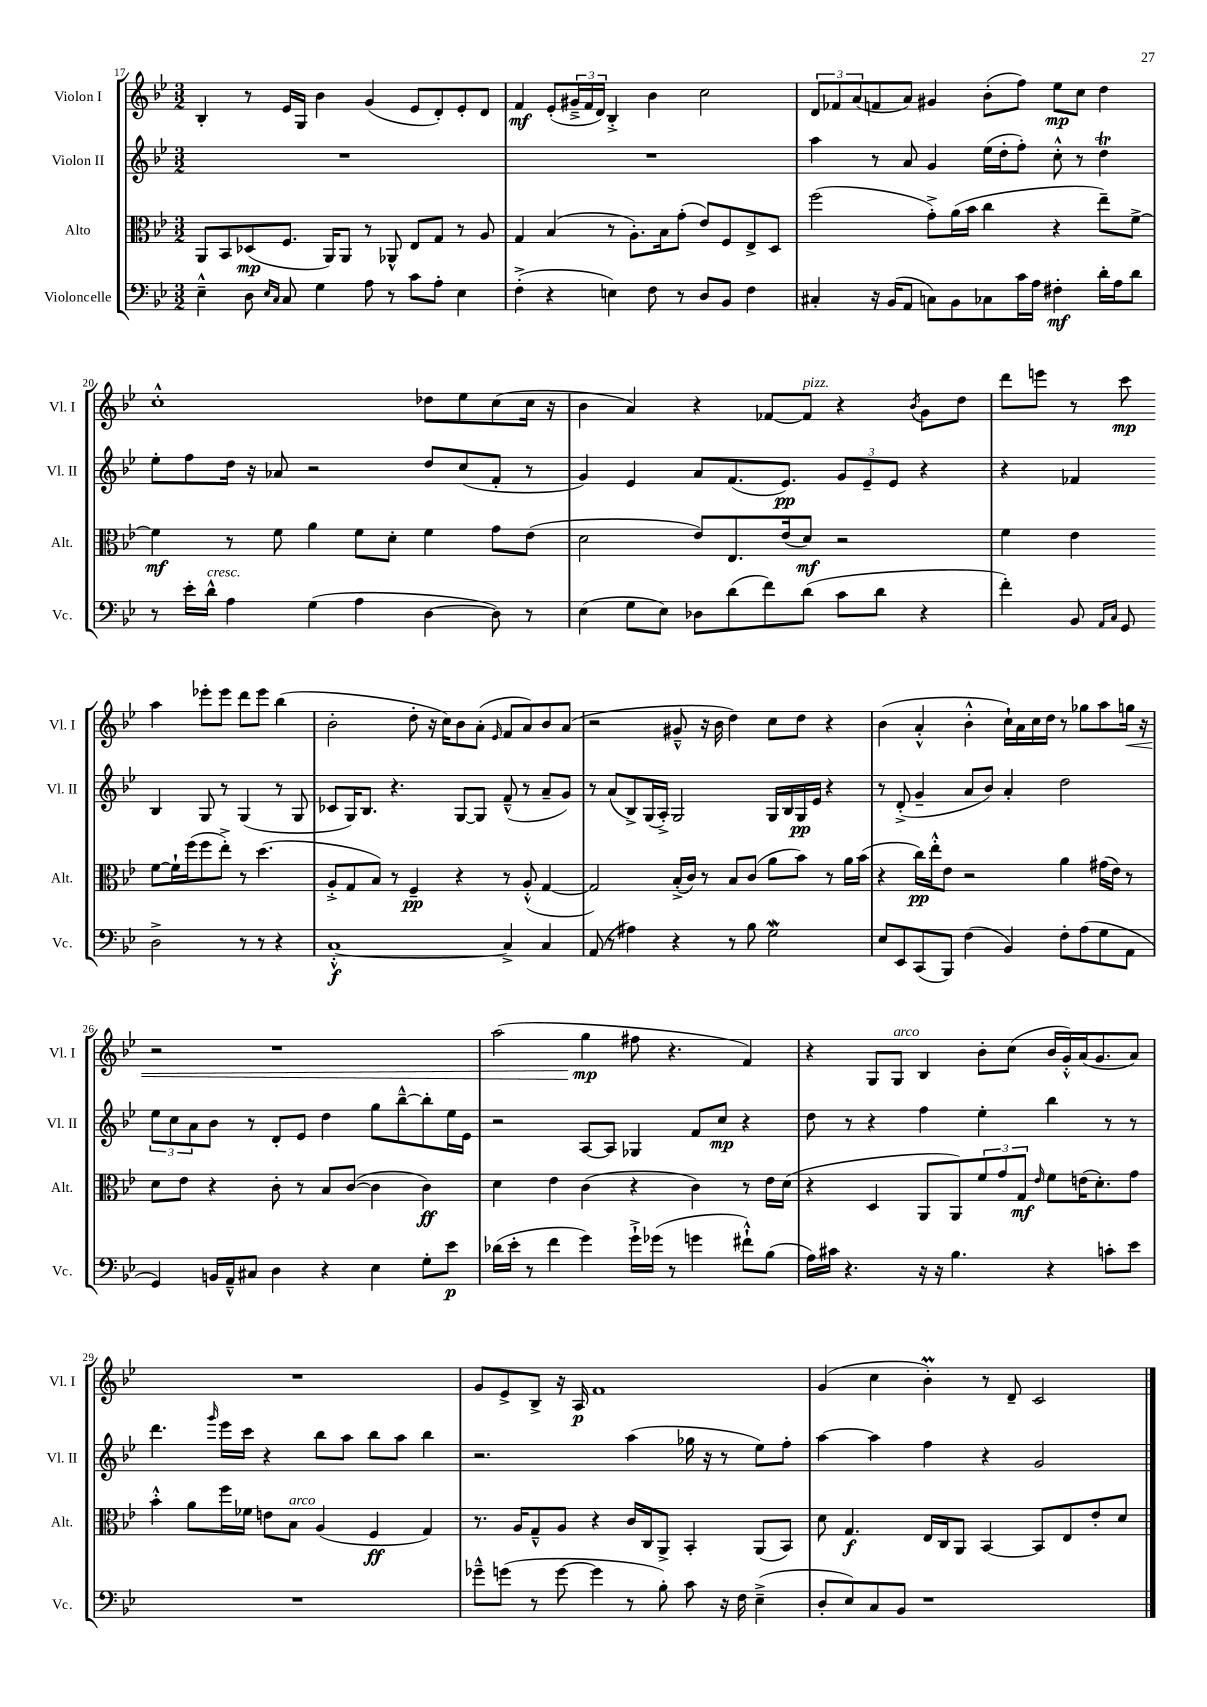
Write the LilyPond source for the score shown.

<<
\new StaffGroup <<
\new Staff = "s0" \with { instrumentName = "Violon I" shortInstrumentName = "Vl. I" } {
    \clef treble \key bes \major \numericTimeSignature \time 3/2
    bes4-. r8 ees'16 g16 bes'4 g'4( ees'8 d'8-.) ees'8-. d'8 |
    f'4\mf ees'8-.( \tuplet 3/2 { gis'16---> f'16 d'16) } bes4-.-> bes'4 c''2 |
    \tuplet 3/2 { d'8 fes'8 a'8( } f'8 a'8) gis'4 bes'8-.( f''8) ees''8\mp c''8 d''4 |
    c''1-.-^ des''8 ees''8 c''8( c''16 r16 |
    bes'4 a'4) r4 fes'8~ fes'8^\markup { \italic "pizz." } r4 \acciaccatura { bes'8 } g'8 d''8 |
    d'''8 e'''8 r8 c'''8\mp a''4 ees'''8-. ees'''8 d'''8 ees'''8 bes''4( |
    bes'2-. d''8-. r16 c''16) bes'8 a'8-.( \grace { ees'16 } f'8 a'8) bes'8 a'8( |
    r2 gis'8---^ r16 bes'16 d''4) c''8 d''8 r4 |
    bes'4( a'4-.-^ bes'4-.-^ c''16-!) a'16 c''16 d''16 r8 ges''8 a''8 g''16\< r16 |
    r2 r1 |
    a''2( g''4\mp\! fis''8 r4. f'4) |
    r4 g8 g8^\markup { \italic "arco" } bes4 bes'8-. c''8( bes'16 g'16-.-^) a'16( g'8. a'8) |
    R1. |
    g'8 ees'8-> bes8-> r16 a16\p f'1 |
    g'4( c''4 bes'4-.\prall) r8 d'8-- c'2 \bar "|." |
}
\new Staff = "s1" \with { instrumentName = "Violon II" shortInstrumentName = "Vl. II" } {
    \clef treble \key bes \major \numericTimeSignature \time 3/2
    R1. |
    R1. |
    a''4 r8 a'8 g'4 ees''16( d''16-. f''8-.) c''8-.-^ r8 d''4\trill |
    ees''8-. f''8 d''16 r16 aes'8 r2 d''8 c''8( f'8-. r8 |
    g'4) ees'4 a'8 f'8.( ees'8.\pp) \tuplet 3/2 { g'8 ees'8-- ees'8 } r4 |
    r4 fes'4 bes4 g8 r8 g4( r8 g8 |
    ces'8 g16) bes8. r4. g8~ g8 f'8---^( r8 a'8-- g'8) |
    r8 a'8( bes8->) g16( a16-.->) g2 g16 bes16 g16\pp ees'16 r4 |
    r8 d'8-.->( g'4-- a'8 bes'8) a'4-. d''2 |
    \tuplet 3/2 { ees''8 c''8 a'8 } bes'8 r8 d'8-. ees'8 d''4 g''8 bes''8~---^ bes''8-. ees''16 ees'16 |
    r2 a8~ a8 ges4 f'8 c''8\mp r4 |
    d''8 r8 r4 f''4 ees''4-. bes''4 r8 r8 |
    d'''4. \grace { g'''16 } ees'''16 c'''16 r4 bes''8 a''8 bes''8 a''8 bes''4 |
    r2. a''4( ges''16 r16 r8 ees''8) f''8-. |
    a''4~ a''4 f''4 r4 g'2 \bar "|." |
}
\new Staff = "s2" \with { instrumentName = "Alto" shortInstrumentName = "Alt." } {
    \clef alto \key bes \major \numericTimeSignature \time 3/2
    a,8 bes,8 des8\mp( f8. a,16) a,8 r8 aes,8-^ ees8 g8 r8 a8 |
    g4 bes4( r8 a8.-.) bes16 g'8-.( ees'8) f8 ees8-> d8 |
    f''2( g'8-.->) a'16( bes'16 c''4 r4 ees''8--) f'8~-> |
    f'4\mf r8 f'8 a'4 f'8 d'8-. f'4 g'8 ees'8( |
    d'2 ees'8) ees8. ees'16( d'8\mf) r2 |
    f'4 ees'4 f'8~ f'16-! f''16( f''8 ees''8-.->) r8 d''4.( |
    a8-.-> g8 bes8) r8 f4--\pp r4 r8 a8-.-^( g4~ |
    g2) bes16-.->( c'16) r8 bes8 c'8( a'8 bes'8) r8 a'16 bes'16( |
    r4 c''16\pp) ees''16-.-^ ees'8 r2 a'4 gis'16( ees'16) r8 |
    d'8 ees'8 r4 c'8-. r8 bes8 c'8~( c'4 c'4\ff) |
    d'4 ees'4 c'4( r4 c'4) r8 ees'16 d'16( |
    r4 d4 a,8 a,8) \tuplet 3/2 { f'8 g'8 g8\mf } \grace { ees'16 } f'8 e'16( d'8.-.) g'8 |
    bes'4-.-^ a'8 f''16 fes'16 e'8 bes8^\markup { \italic "arco" } a4( f4\ff g4) |
    r8. a16 g8---^ a8 r4 c'16 c16 a,8-> bes,4-. a,8( bes,8) |
    d'8 g4.\f ees16 c16 a,8 bes,4~ bes,8 ees8 ees'8-. d'8 \bar "|." |
}
\new Staff = "s3" \with { instrumentName = "Violoncelle" shortInstrumentName = "Vc." } {
    \clef bass \key bes \major \numericTimeSignature \time 3/2
    ees4---^ d8 \grace { ees16 c16 } c8 g4 a8 r8 c'8 a8-. ees4 |
    f4-.->( r4 e4) f8 r8 d8 bes,8 f4 |
    cis4-. r16 bes,16( a,8 c8) bes,8 ces8 c'16 a16 fis4-.\mf d'16-. a16 d'8 |
    r8 ees'16-. d'16-^^\markup { \italic "cresc." } a4 g4( a4 d4~ d8) r8 |
    ees4( g8 ees8) des8 d'8( f'8) d'8( c'8 d'8 r4 |
    f'4-.) bes,8 \grace { a,16 c16 } g,8 d2-> r8 r8 r4 |
    c1~-.-^\f c4-> c4 |
    a,8( r8 ais4) r4 r8 bes8 g2\mordent |
    ees8 ees,8 c,8( bes,,8) f4( bes,4) f8-. a8( g8 a,8 |
    g,4) b,16 a,16---^ cis8 d4 r4 ees4 g8-. ees'8\p |
    des'16( ees'16-. r8 f'4 g'4) g'16-!-> ges'16( r8 g'4 fis'8-!-^) bes8( |
    a16) cis'16 r4. r16 r16 bes4. r4 c'8-. ees'8 |
    R1. |
    ges'8---^ g'8( r8 g'8~ g'4 r8 bes8-.) c'8 r16 f16 ees4--->( |
    d8-. ees8) c8 bes,8 r1 \bar "|." |
}
>>
>>
\layout { \context { \Score currentBarNumber = #17 } }
